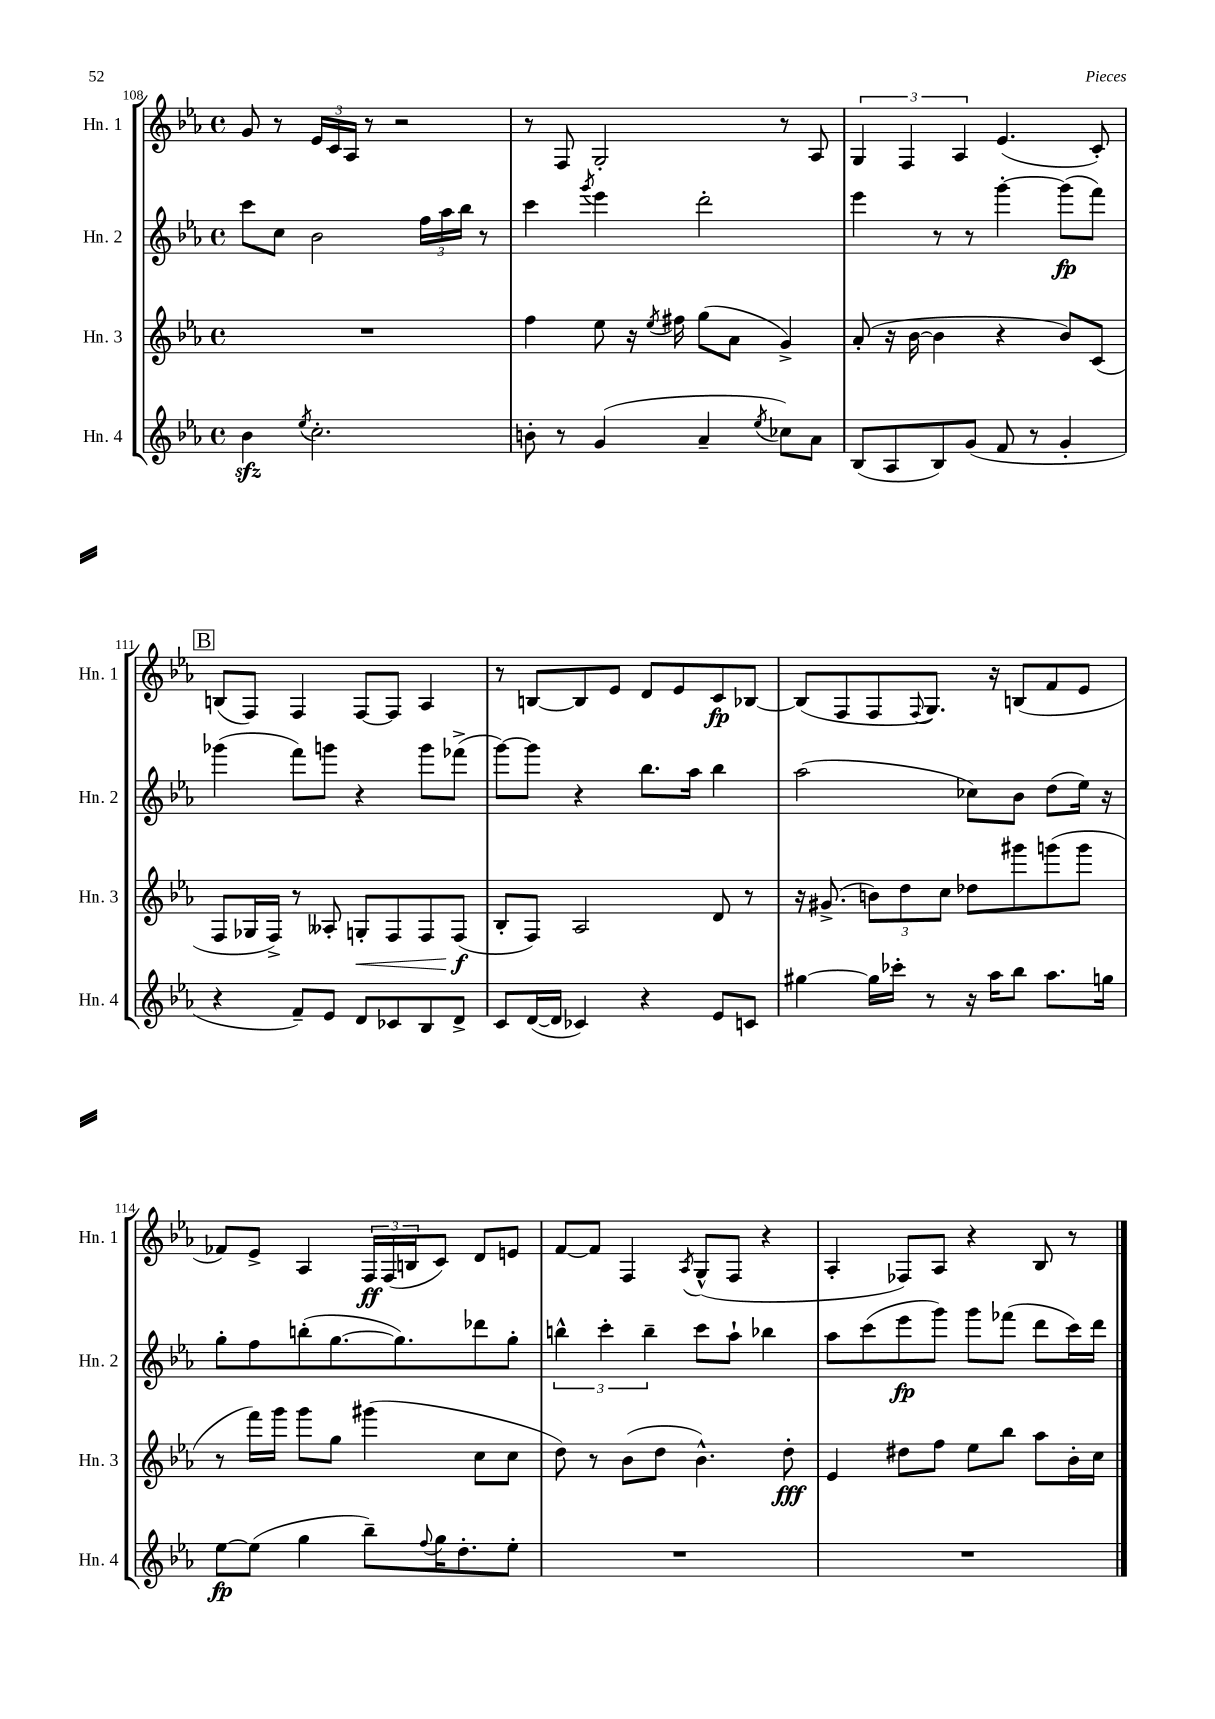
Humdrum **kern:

**kern	**dynam	**kern	**dynam	**kern	**dynam	**kern	**dynam
*part4	*part4	*part3	*part3	*part2	*part2	*part1	*part1
*staff4	*staff4	*staff3	*staff3	*staff2	*staff2	*staff1	*staff1
*I"Hn. 4	*	*I"Hn. 3	*	*I"Hn. 2	*	*I"Hn. 1	*
*I'Hn. 4	*	*I'Hn. 3	*	*I'Hn. 2	*	*I'Hn. 1	*
*clefG2	*	*clefG2	*	*clefG2	*	*clefG2	*
*k[b-e-a-]	*	*k[b-e-a-]	*	*k[b-e-a-]	*	*k[b-e-a-]	*
*M4/4	*	*M4/4	*	*M4/4	*	*M4/4	*
*met(c)	*	*met(c)	*	*met(c)	*	*met(c)	*
=108	=108	=108	=108	=108	=108	=108	=108
4b-zz\	.	1r	.	8ccc\L	.	8g/	.
.	.	.	.	8cc\J	.	8r	.
8qee-/	.	.	.	.	.	.	.
2.cc'\	.	.	.	2b-\	.	24e-/LL	.
.	.	.	.	.	.	24c/	.
.	.	.	.	.	.	24A-/JJ	.
.	.	.	.	.	.	8r	.
.	.	.	.	.	.	2r	.
.	.	.	.	24ff\LL	.	.	.
.	.	.	.	24aa-\	.	.	.
.	.	.	.	24bb-\JJ	.	.	.
.	.	.	.	8r	.	.	.
=109	=109	=109	=109	=109	=109	=109	=109
8bn'\	.	4ff\	.	4ccc\	.	8r	.
8r	.	.	.	.	.	8F/	.
.	.	.	.	8qggg/	.	.	.
(4g/	.	8ee-\	.	4eee-\	.	2G'/	.
.	.	16r	.	.	.	.	.
.	.	8qee-/	.	.	.	.	.
.	.	16ff#X\	.	.	.	.	.
4a-~/	.	(8gg\L	.	2ddd'\	.	.	.
.	.	8a-\J	.	.	.	.	.
8qee-/	.	.	.	.	.	.	.
8cc-X\L)	.	4g^/)	.	.	.	8r	.
8a-\J	.	.	.	.	.	8A-/	.
=110	=110	=110	=110	=110	=110	=110	=110
(8B-/L	.	(8a-'/	.	4eee-\	.	6G/	.
8A-/	.	16r	.	.	.	.	.
.	.	.	.	.	.	6F/	.
.	.	[16b-\	.	.	.	.	.
8B-/)	.	4b-\]	.	8r	.	.	.
.	.	.	.	.	.	6A-/	.
(8g/J	.	.	.	8r	.	.	.
8f/	.	4r	.	[4ggg'\	.	(4.e-/	.
8r	.	.	.	.	.	.	.
4g'/	.	8b-/L)	.	(8ggg\L]	fp	.	.
.	.	(8c/J	.	8fff\J)	.	8c'/)	.
!!LO:LB:g=z
!!LO:REH:place=s1:t=B
=111	=111	=111	=111	=111	=111	=111	=111
4r	.	8F/L	.	(4ggg-X\	.	(8Bn/L	.
.	.	16G-X/L	.	.	.	8F/J)	.
.	.	16F^/JJ)	.	.	.	.	.
8f~/L)	.	8r	.	8fff\L)	.	4F/	.
8e-/J	.	8A--X'/	.	8gggn\J	.	.	.
!	!	!	!LO:HP:b	!	!	!	!
8d/L	.	8Gn'/L	<	4r	.	[8F/L	.
8c-X/	.	8F/	.	.	.	8F/J]	.
8B-/	.	8F/	.	8ggg\L	.	4A-/	.
8d^/J	.	(8F/J	f	(8fff-X^\J	.	.	.
.	.	.	[	.	.	.	.
=112	=112	=112	=112	=112	=112	=112	=112
8c/L	.	8B-'/L	.	[8ggg\L)	.	8r	.
([16d/L	.	8F/J)	.	8ggg\J]	.	[8Bn/L	.
16d/JJ]	.	.	.	.	.	.	.
4c-X/)	.	2A-/	.	4r	.	8B/]	.
.	.	.	.	.	.	8e-/J	.
4r	.	.	.	8.bb-\L	.	8d/L	.
.	.	.	.	.	.	8e-/	.
.	.	.	.	16aa-\Jk	.	.	.
8e-/L	.	8d/	.	4bb-\	.	8c/	fp
8cn/J	.	8r	.	.	.	[8B-X/J	.
=113	=113	=113	=113	=113	=113	=113	=113
[4gg#X\	.	16r	.	(2aa-\	.	(8B-/L]	.
.	.	(8.g#X^/	.	.	.	.	.
.	.	.	.	.	.	8F/	.
16gg#\LL]	.	12bn\L)	.	.	.	8F/	.
16ccc-X'\JJ	.	.	.	.	.	.	.
.	.	12dd\	.	.	.	.	.
.	.	.	.	.	.	8qqF/	.
8r	.	.	.	.	.	8.G/J)	.
.	.	12cc\J	.	.	.	.	.
16r	.	8dd-X\L	.	8cc-X\L)	.	.	.
16aa-\KL	.	.	.	.	.	16r	.
8bb-\J	.	8ggg#X\	.	8b-\J	.	(8Bn/L	.
8.aa-\L	.	(8gggn\	.	(8dd\L	.	8f/	.
.	.	8ggg\J	.	16ee-\Jk)	.	8e-/J	.
16ggn\Jk	.	.	.	16r	.	.	.
!!LO:LB:g=z
=114	=114	=114	=114	=114	=114	=114	=114
[8ee-\L	fp	8r	.	8gg'\L	.	8f-X/L)	.
(8ee-\J]	.	16fff\LL)	.	8ff\	.	8e-^/J	.
.	.	16ggg\JJ	.	.	.	.	.
4gg\	.	8ggg\L	.	(8bbn'\	.	4A-/	.
.	.	8gg\J	.	[8.gg\	.	.	.
8bb-~\L)	.	(4ggg#X\	.	.	.	24F/LL	ff
.	.	.	.	.	.	(24F/	.
.	.	.	.	8.gg\])	.	.	.
.	.	.	.	.	.	24Bn/J	.
8qqff/	.	.	.	.	.	.	.
16gg\K	.	.	.	.	.	8c/J)	.
8.dd'\	.	.	.	.	.	.	.
.	.	8cc\L	.	8ddd-X\	.	8d/L	.
8ee-'\J	.	8cc\J	.	8gg'\J	.	8en/J	.
=115	=115	=115	=115	=115	=115	=115	=115
1r	.	8dd\)	.	6bbn^^\	.	[8f/L	.
.	.	8r	.	.	.	8f/J]	.
.	.	.	.	6ccc'\	.	.	.
.	.	(8b-\L	.	.	.	4F/	.
.	.	.	.	6bb~\	.	.	.
.	.	8dd\J	.	.	.	.	.
.	.	.	.	.	.	8qA-/	.
.	.	4.b-^^\)	.	8ccc\L	.	(8G^^/L	.
.	.	.	.	8aa-`\J	.	8F/J	.
.	.	.	.	4bb-X\	.	4r	.
.	.	8dd'\	fff	.	.	.	.
=116	=116	=116	=116	=116	=116	=116	=116
1r	.	4e-/	.	8aa-\L	.	4A-'/	.
.	.	.	.	(8ccc\	.	.	.
.	.	8dd#X\L	.	8eee-\	fp	8F-X/L)	.
.	.	8ff\J	.	8ggg\J)	.	8A-/J	.
.	.	8ee-\L	.	8ggg\L	.	4r	.
.	.	8bb-\J	.	(8fff-X\J	.	.	.
.	.	8aa-\L	.	8ddd\L	.	8B-/	.
.	.	16b-'\L	.	16ccc\L)	.	8r	.
.	.	16cc\JJ	.	16ddd\JJ	.	.	.
==	==	==	==	==	==	==	==
*-	*-	*-	*-	*-	*-	*-	*-
